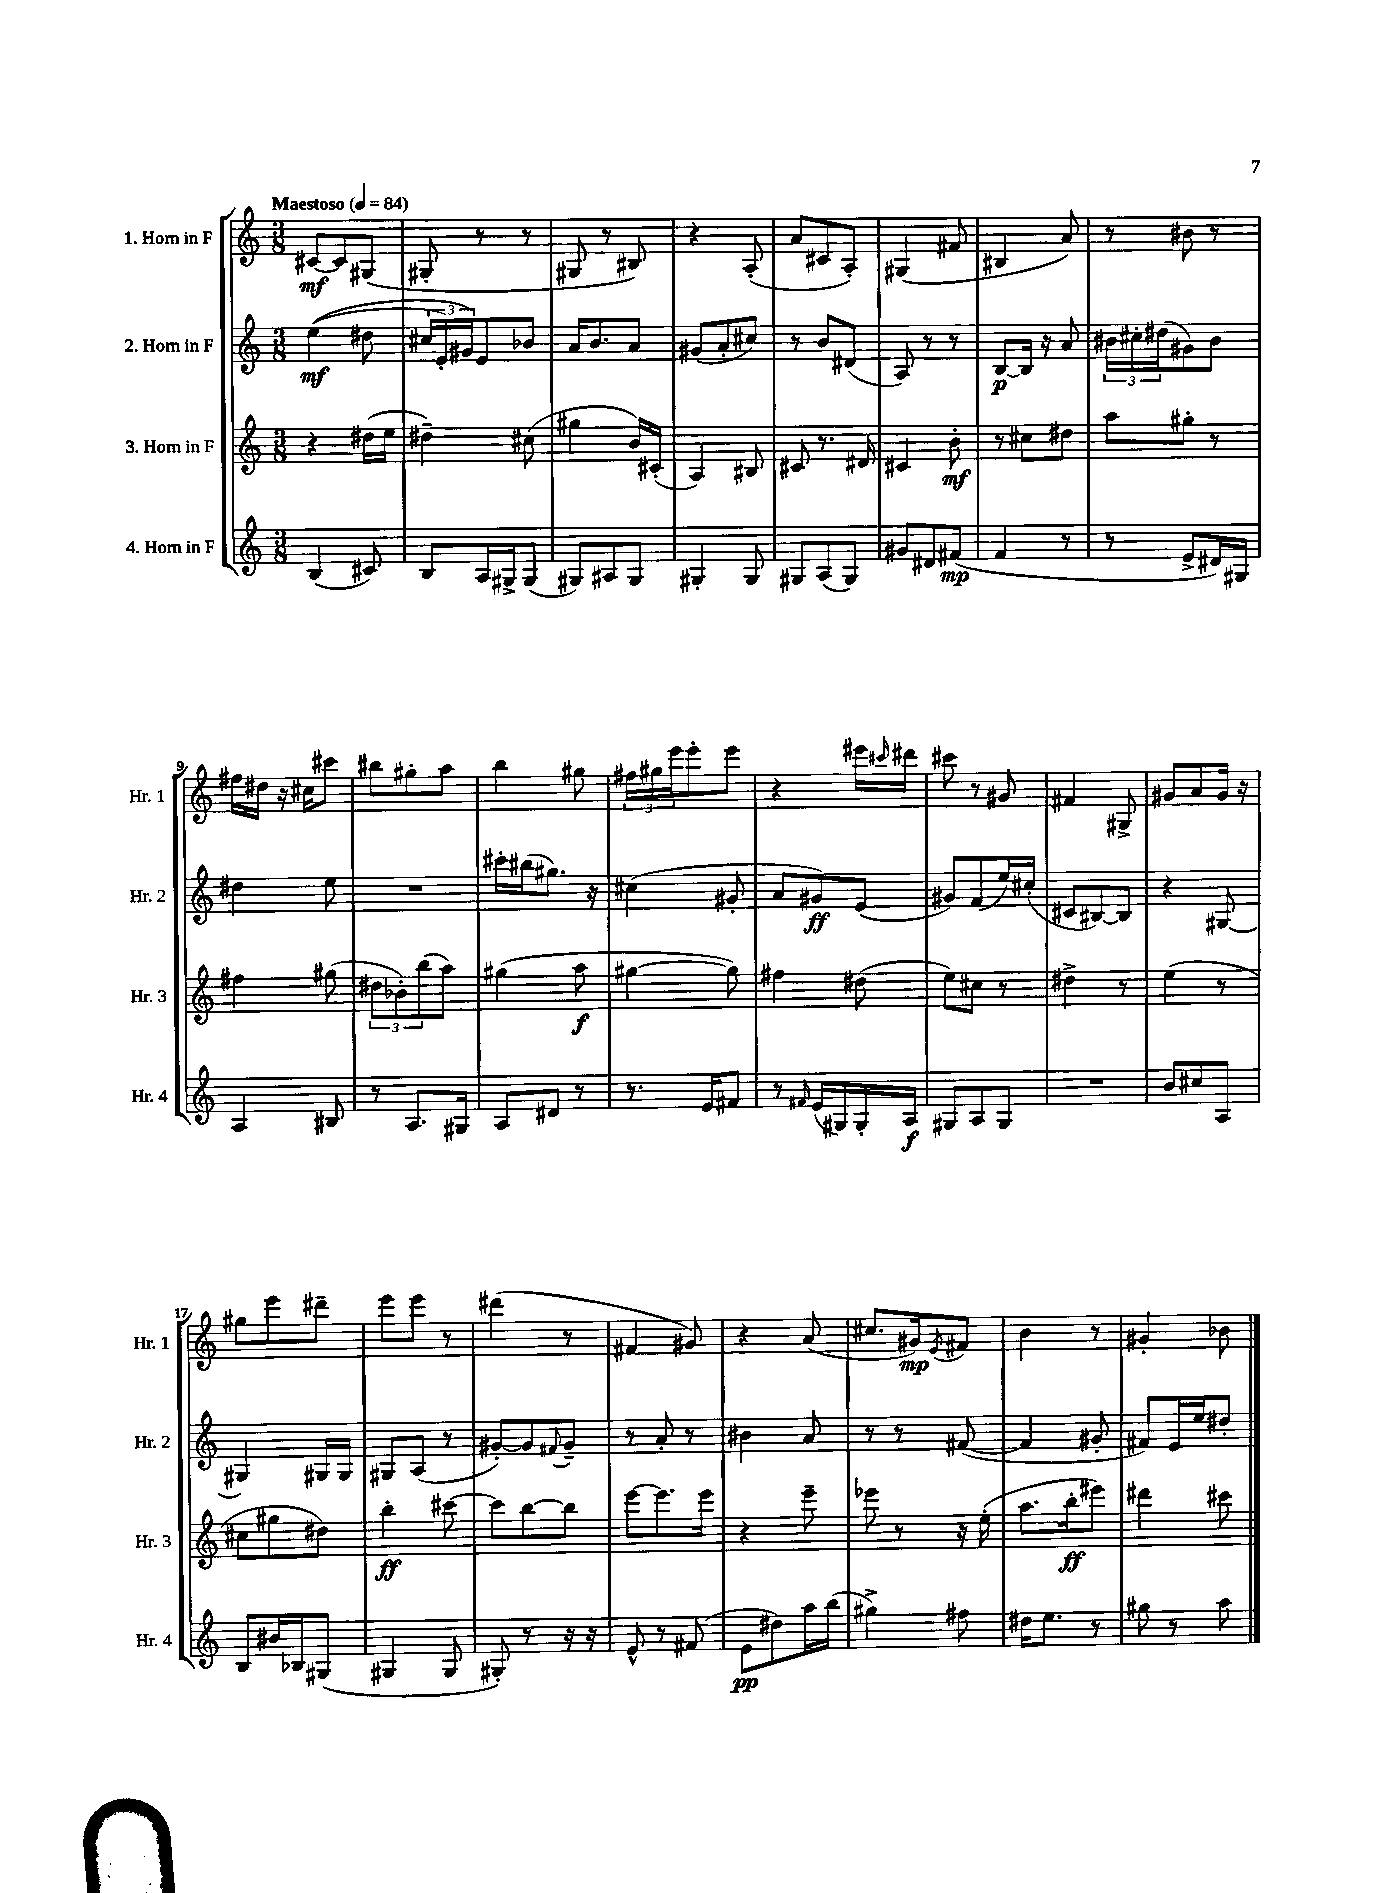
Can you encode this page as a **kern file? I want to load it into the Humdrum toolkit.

**kern	**dynam	**kern	**dynam	**kern	**dynam	**kern	**dynam
*part4	*part4	*part3	*part3	*part2	*part2	*part1	*part1
*staff4	*staff4	*staff3	*staff3	*staff2	*staff2	*staff1	*staff1
*I"4. Horn in F	*	*I"3. Horn in F	*	*I"2. Horn in F	*	*I"1. Horn in F	*
*I'Hr. 4	*	*I'Hr. 3	*	*I'Hr. 2	*	*I'Hr. 1	*
*clefG2	*	*clefG2	*	*clefG2	*	*clefG2	*
*k[]	*	*k[]	*	*k[]	*	*k[]	*
*M3/8	*	*M3/8	*	*M3/8	*	*M3/8	*
*MM84	*	*MM84	*	*MM84	*	*MM84	*
=1	=1	=1	=1	=1	=1	=1	=1
!	!	!	!	!	!	!LO:TX:a:B:t=Maestoso	!
(4B/	.	4r	.	((4ee\	mf	[8c#X/L	mf
.	.	.	.	.	.	8c#/]	.
8c#X/)	.	(16dd#X\LL	.	8dd#X\	.	(8G#X/J	.
.	.	16ee\JJ	.	.	.	.	.
=2	=2	=2	=2	=2	=2	=2	=2
8B/L	.	4dd#X~\)	.	24cc#X/LL	.	8G#X'/	.
.	.	.	.	24e'/)	.	.	.
.	.	.	.	24g#X/J)	.	.	.
16A/L	.	.	.	8e/	.	8r	.
16G#X^/J	.	.	.	.	.	.	.
(8G#/J	.	(8cc#X\	.	8b-X/J	.	8r	.
=3	=3	=3	=3	=3	=3	=3	=3
8G#X/L)	.	4gg#X\	.	16a/KL	.	8G#X/	.
.	.	.	.	8.b/	.	.	.
8A#X/	.	.	.	.	.	8r	.
8G#/J	.	16b/LL)	.	8a/J	.	8B#X/)	.
.	.	(16c#X'/JJ	.	.	.	.	.
=4	=4	=4	=4	=4	=4	=4	=4
4G#X'/	.	4A/)	.	(8g#X/L	.	4r	.
.	.	.	.	8a'/	.	.	.
8G#/	.	8B#X/	.	8cc#X/J)	.	(8A'/	.
=5	=5	=5	=5	=5	=5	=5	=5
8G#X/L	.	8c#X/	.	8r	.	8a/L	.
(8A/	.	8.r	.	8b/L	.	8c#X/	.
8G#/J)	.	.	.	(8d#X/J	.	8A'/J)	.
.	.	16d#X/	.	.	.	.	.
=6	=6	=6	=6	=6	=6	=6	=6
8g#X/L	.	4c#X/	.	8A/)	.	(4G#X/	.
8d#X/	.	.	.	8r	.	.	.
(8f#X/J	mp	8b'\	mf	8r	.	8f#X/	.
=7	=7	=7	=7	=7	=7	=7	=7
4f/	.	8r	.	[8B/L	p	4B#X/	.
.	.	8cc#X\L	.	16B/Jk]	.	.	.
.	.	.	.	16r	.	.	.
8r	.	8dd#X\J	.	8a/	.	8a/)	.
=8	=8	=8	=8	=8	=8	=8	=8
8r	.	8aa\L	.	24b#X\LL	.	8r	.
.	.	.	.	24cc#X'\	.	.	.
.	.	.	.	(24dd#X\J	.	.	.
8e^/L	.	8gg#X'\J	.	8g#X\)	.	8b#X\	.
16d#X/L)	.	8r	.	8b#\J	.	8r	.
16G#X/JJ	.	.	.	.	.	.	.
!!LO:LB:g=z
=9	=9	=9	=9	=9	=9	=9	=9
4A/	.	4ff#X\	.	4dd#X\	.	16ff#X\LL	.
.	.	.	.	.	.	16dd#X\JJ	.
.	.	.	.	.	.	16r	.
.	.	.	.	.	.	16cc#X\KL	.
8B#X/	.	(8gg#X\	.	8ee\	.	8ccc#X\J	.
=10	=10	=10	=10	=10	=10	=10	=10
8r	.	12dd#X\L	.	4.r	.	8bb#X\L	.
.	.	12b-X'\)	.	.	.	.	.
8.A/L	.	.	.	.	.	8gg#X'\	.
.	.	(12bb\	.	.	.	.	.
.	.	8aa\J)	.	.	.	8aa\J	.
16G#X/Jk	.	.	.	.	.	.	.
=11	=11	=11	=11	=11	=11	=11	=11
8A/L	.	(4gg#X\	.	16ccc#X'\LL	.	4bb\	.
.	.	.	.	(16bb#X\J	.	.	.
8d#X/J	.	.	.	8.gg#X\J)	.	.	.
8r	.	8aa\	f	.	.	8gg#X\	.
.	.	.	.	16r	.	.	.
=12	=12	=12	=12	=12	=12	=12	=12
8.r	.	[4gg#X\	.	(4cc#X\	.	24ff#X\LL	.
.	.	.	.	.	.	24gg#X\	.
.	.	.	.	.	.	24eee\J	.
.	.	.	.	.	.	8eee'\	.
16e/KL	.	.	.	.	.	.	.
8f#X/J	.	8gg#\])	.	8g#X'/	.	8eee\J	.
=13	=13	=13	=13	=13	=13	=13	=13
8r	.	4ff#X\	.	8a/L	.	4r	.
16qqf#X/	.	.	.	.	.	.	.
(16e/LL	.	.	.	8g#X/)	ff	.	.
16G#X/)	.	.	.	.	.	.	.
16G#'/	.	(8dd#X\	.	(8e/J	.	16eee#X\LL	.
.	.	.	.	.	.	16qqccc#X/	.
16A/JJ	f	.	.	.	.	16ddd#X\JJ	.
=14	=14	=14	=14	=14	=14	=14	=14
8G#X/L	.	8ee\L)	.	8g#X/L)	.	8ccc#X\	.
8A/	.	8cc#X\J	.	(8f/	.	8r	.
8G#/J	.	8r	.	16ee/L)	.	8g#X/	.
.	.	.	.	(16cc#X'/JJ	.	.	.
=15	=15	=15	=15	=15	=15	=15	=15
4.r	.	4dd#X^\	.	8c#X/L	.	4f#X/	.
.	.	.	.	[8B#X/)	.	.	.
.	.	8r	.	8B#/J]	.	8G#X^/	.
=16	=16	=16	=16	=16	=16	=16	=16
8b/L	.	(4ee\	.	4r	.	8g#X/L	.
8cc#X/	.	.	.	.	.	8a/	.
8A/J	.	8r	.	[8G#X/	.	16g#/Jk	.
.	.	.	.	.	.	16r	.
!!LO:LB:g=z
=17	=17	=17	=17	=17	=17	=17	=17
8B/L	.	8cc#X\L	.	4G#X/]	.	8gg#X\L	.
16b#X/L	.	8gg#X\	.	.	.	8eee\	.
16B-X/J	.	.	.	.	.	.	.
(8G#X/J	.	8dd#X\J)	.	16G#X/LL	.	8ddd#X~\J	.
.	.	.	.	16G#/JJ	.	.	.
=18	=18	=18	=18	=18	=18	=18	=18
4G#X/	.	4bb'\	ff	8G#X/L	.	8eee\L	.
.	.	.	.	(8A/J	.	8eee\J	.
8G#/	.	[8ccc#X\	.	8r	.	8r	.
=19	=19	=19	=19	=19	=19	=19	=19
8G#X'/)	.	8ccc#\L]	.	[8g#X'/L)	.	(4ddd#X\	.
8r	.	[8bb\	.	8g#/]	.	.	.
.	.	.	.	8qqf#X/	.	.	.
16r	.	8bb\J]	.	8g#~/J	.	8r	.
16r	.	.	.	.	.	.	.
=20	=20	=20	=20	=20	=20	=20	=20
8e^^/	.	[8eee\L	.	8r	.	4f#X/	.
8r	.	8.eee\]	.	8a'/	.	.	.
(8f#X/	.	.	.	8r	.	8g#X/)	.
.	.	16eee\Jk	.	.	.	.	.
=21	=21	=21	=21	=21	=21	=21	=21
8e\L	pp	4r	.	4b#X\	.	4r	.
8dd#X\)	.	.	.	.	.	.	.
16aa\L	.	8eee~\	.	8a/	.	(8a/	.
(16bb\JJ	.	.	.	.	.	.	.
=22	=22	=22	=22	=22	=22	=22	=22
4gg#X^\)	.	8eee-X\	.	8r	.	8.cc#X/L	.
.	.	8r	.	8r	.	.	.
.	.	.	.	.	.	16g#X/k)	mp
.	.	.	.	.	.	8qe/	.
8ff#X\	.	16r	.	([8f#X/	.	8f#X/J	.
.	.	(16ee'\	.	.	.	.	.
=23	=23	=23	=23	=23	=23	=23	=23
16dd#X\KL	.	8.aa\L	.	4f#/]	.	4b\	.
8.ee\J	.	.	.	.	.	.	.
.	.	16bb'\k	ff	.	.	.	.
8r	.	8eee#X\J)	.	8g#X'/	.	8r	.
=24	=24	=24	=24	=24	=24	=24	=24
8gg#X\	.	4ddd#X\	.	8f#X/L)	.	4g#X'/	.
8r	.	.	.	16e/L	.	.	.
.	.	.	.	16ee/J	.	.	.
8aa\	.	8ccc#X\	.	8dd#X'/J	.	8b-X\	.
==	==	==	==	==	==	==	==
*-	*-	*-	*-	*-	*-	*-	*-
